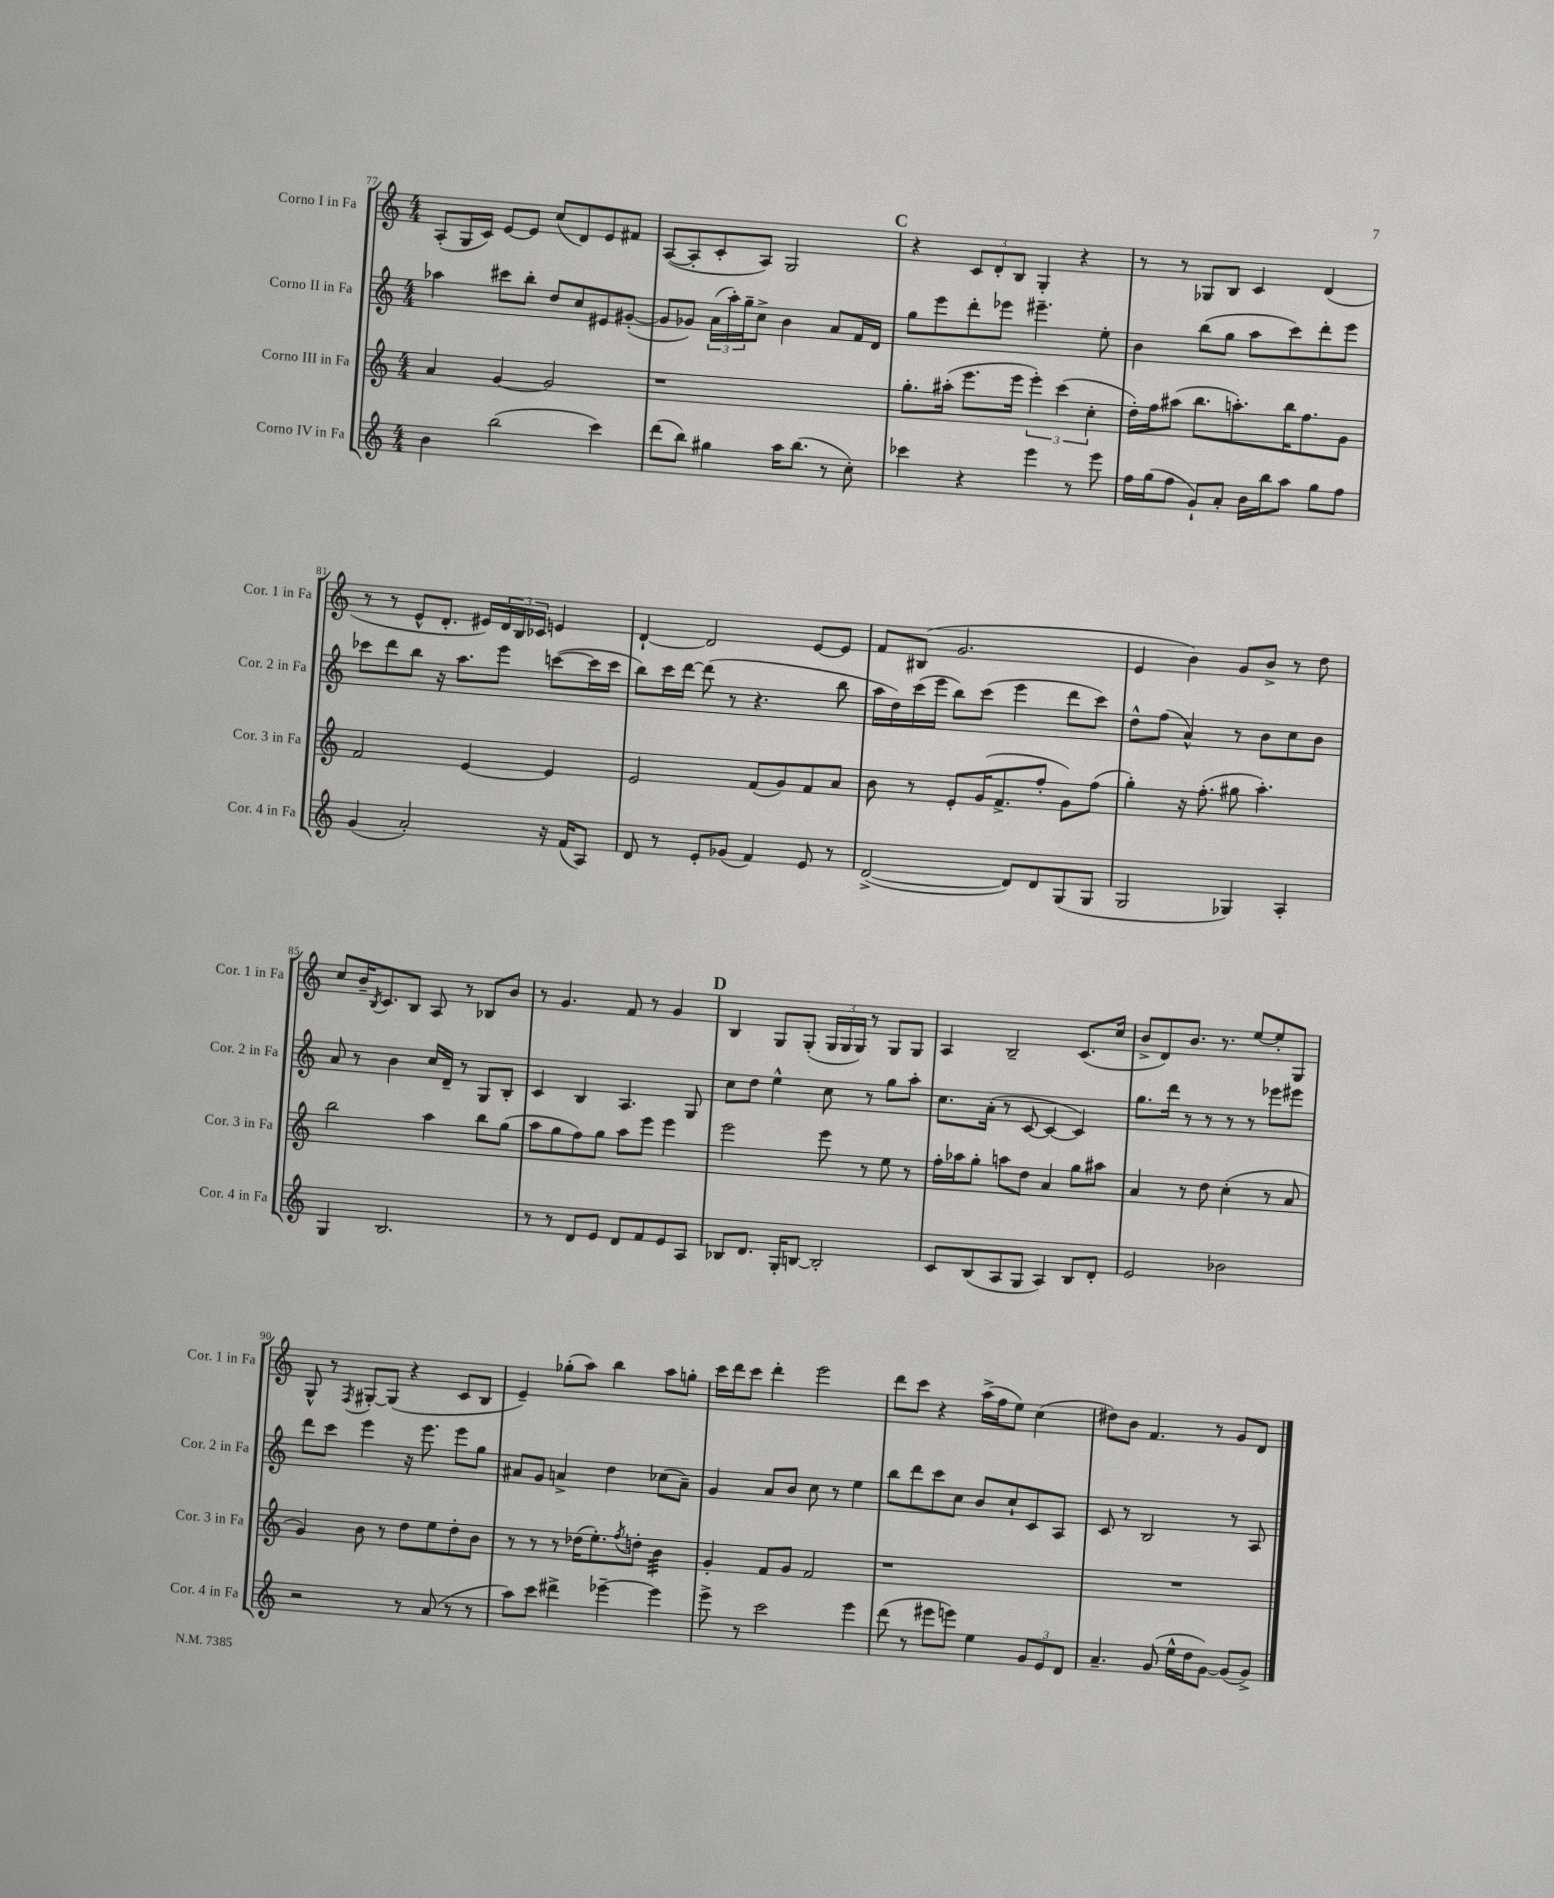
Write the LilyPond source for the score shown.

<<
\new StaffGroup <<
\new Staff = "s0" \with { instrumentName = "Corno I in Fa" shortInstrumentName = "Cor. 1 in Fa" } {
    \clef treble \key c \major \numericTimeSignature \time 4/4
    a8-.( g16 c'16) e'8~ e'8 c''8( d'8) e'8 fis'8 |
    a8~( a8-. c'8-. a8) g2 |
    \mark \markup { \bold "C" } r4 \tuplet 3/2 { c'8 d'8-. b8 } g4-. r4 |
    r8 r8 ges8 b8 c'4 d'4( |
    r8 r8 e'8-^ d'8.-. eis'16) \tuplet 3/2 { d'16 b16 ces'16 } e'4 |
    d'4~-! d'2 e'8~ e'8 |
    f'8 bis8( g'2. |
    e'4 b'4) g'8 b'8-> r8 d''8 |
    c''8 b'16-- \acciaccatura { b8 } c'8. b8 a8 r8 bes8 b'8 |
    r8 g'4. f'8 r8 g'4 |
    \mark \markup { \bold "D" } b4 g8 g8-.( \tuplet 3/2 { g16 g16 g16) } r8 g8 g8 |
    a4 b2-- c'8.( c''16 |
    b'8-> d'8) b'8. r8. e''8~ e''8-. g8 |
    g8-^ r8 \acciaccatura { f8 } gis8~-. gis8( r4 c'8 b8 |
    e'4--) ges''8-.( a''8) b''4 a''8 g''8-. |
    c'''16 d'''16 c'''8 d'''4-. e'''2 |
    d'''8 c'''8 r4 a''16->( f''16 e''8) c''4( |
    dis''8) b'8 f'4. r8 g'8 d'8 \bar "|." |
}
\new Staff = "s1" \with { instrumentName = "Corno II in Fa" shortInstrumentName = "Cor. 2 in Fa" } {
    \clef treble \key c \major \numericTimeSignature \time 4/4
    aes''4 cis'''8 b''8-. d''8 c''8 eis'8 gis'8~-.( |
    gis'8 ges'8) \tuplet 3/2 { a'16( a''16-.) g''16-- } c''8-> b'4 a'8 f'16 d'16 |
    \mark \markup { \bold "C" } g''8 e'''8 d'''8-. ees'''8 eis'''4.-- e''8-. |
    b'4 b''8( g''8 a''8 c'''8) d'''8-. e'''8 |
    ces'''8 d'''8 b''8 r16 a''8. e'''8 c'''8~( c'''16 c'''16 |
    b''8) c'''16 d'''16~ d'''8( r8 r4. b''8 |
    a''16 d''16) c'''16( e'''16 b''8) c'''8( e'''4 d'''8 c'''8) |
    d''8-^ f''8( a'4-^) r8 b'8 c''8 b'8 |
    a'8 r8 b'4 c''16 d'16-- r8 g8 b8-. |
    c'4 b4 a4. g8 |
    \mark \markup { \bold "D" } c''8 d''8 e''4-^ c''8 r8 g''8 a''8-. |
    c''8. a'16-.( r8 c'8~ c'4~ c'4) |
    g''8. d'''16 r8 r8 r8 r8 ees'''8 eis'''8 |
    d'''8 c'''8 e'''4 r16 e'''8. e'''8 g''8 |
    ais'8 g'8 a'4-> d''4 ces''8( a'8--) |
    g'4 a'8 b'8 c''8 r8 e''4 |
    b''8 d'''8 c'''8 c''8 b'8 c''8-! c'8 a8 |
    c'8 r8 b2 r8 a8 \bar "|." |
}
\new Staff = "s2" \with { instrumentName = "Corno III in Fa" shortInstrumentName = "Cor. 3 in Fa" } {
    \clef treble \key c \major \numericTimeSignature \time 4/4
    a'4 g'4~ g'2 |
    r1 |
    \mark \markup { \bold "C" } g''8.-. ais''16-.( e'''8. e'''16 \tuplet 3/2 { e'''4-.) c'''4( c''4-. } |
    d''16-.) f''16 ais''8( b''8. a''8.-.) b''16 f''8. g'8 |
    f'2 e'4~ e'4 |
    e'2 f'8( g'8) f'8 a'8 |
    b'8 r8 e'8-. g'16( f'8.-> f''8-. g'8) f''8( |
    g''4-.) r16 f''8.-.( gis''8 a''4.-.) |
    b''2 a''4 b''8 g''8( |
    a''8 g''8 f''8) g''8 a''8 e'''8 e'''4 |
    \mark \markup { \bold "D" } e'''2 e'''8 r8 e''8 r8 |
    f''16-. aes''16 g''8-. a''8 d''8 a'4 g''8 ais''8 |
    a'4 r8 d''8 c''4-.( r8 a'8 |
    g'4) b'8 r8 d''8 e''8 d''8-. b'8 |
    r8 r8 r8 des''16( e''8.-.) \acciaccatura { f''8 } d''8-. b'4:32 |
    g'4-. f'8 g'8 f'2 |
    r1 |
    R1 \bar "|." |
}
\new Staff = "s3" \with { instrumentName = "Corno IV in Fa" shortInstrumentName = "Cor. 4 in Fa" } {
    \clef treble \key c \major \numericTimeSignature \time 4/4
    b'4 b''2( c'''4) |
    d'''8( b''8) gis''4 a''16 b''8.( r8 c''8-.) |
    \mark \markup { \bold "C" } ces'''4 r4 e'''4 r8 e'''8 |
    f''16 g''16( f''8 g'8-!) a'8-. b'16 b''16 a''8 g''8 f''8 |
    g'4( a'2-.) r16 f'16( a8) |
    d'8 r8 e'8-. ges'8( f'4) e'8 r8 |
    d'2~->( d'8) d'8 g8( g8 |
    g2 ges4) a4-. |
    g4 b2. |
    r8 r8 d'8 e'8 d'8 f'8 e'8 a8 |
    \mark \markup { \bold "D" } bes8 d'8. g16-. b8~ b2-. |
    c'8 b8( a8 g8 a4) b8 d'8-. |
    e'2 bes'2 |
    r2 r8 a'8( r8 r8 |
    a''8) c'''8 dis'''4-> ees'''4~-- ees'''4 |
    e'''8-> r8 c'''2 e'''4 |
    d'''8( r8 eis'''8 e'''8) e''4 \tuplet 3/2 { g'8 e'8 d'8 } |
    a'4.-- g'8( e''16-^ d''16 g'8~) g'8( g'8->) \bar "|." |
}
>>
>>
\layout { \context { \Score currentBarNumber = #77 } }
